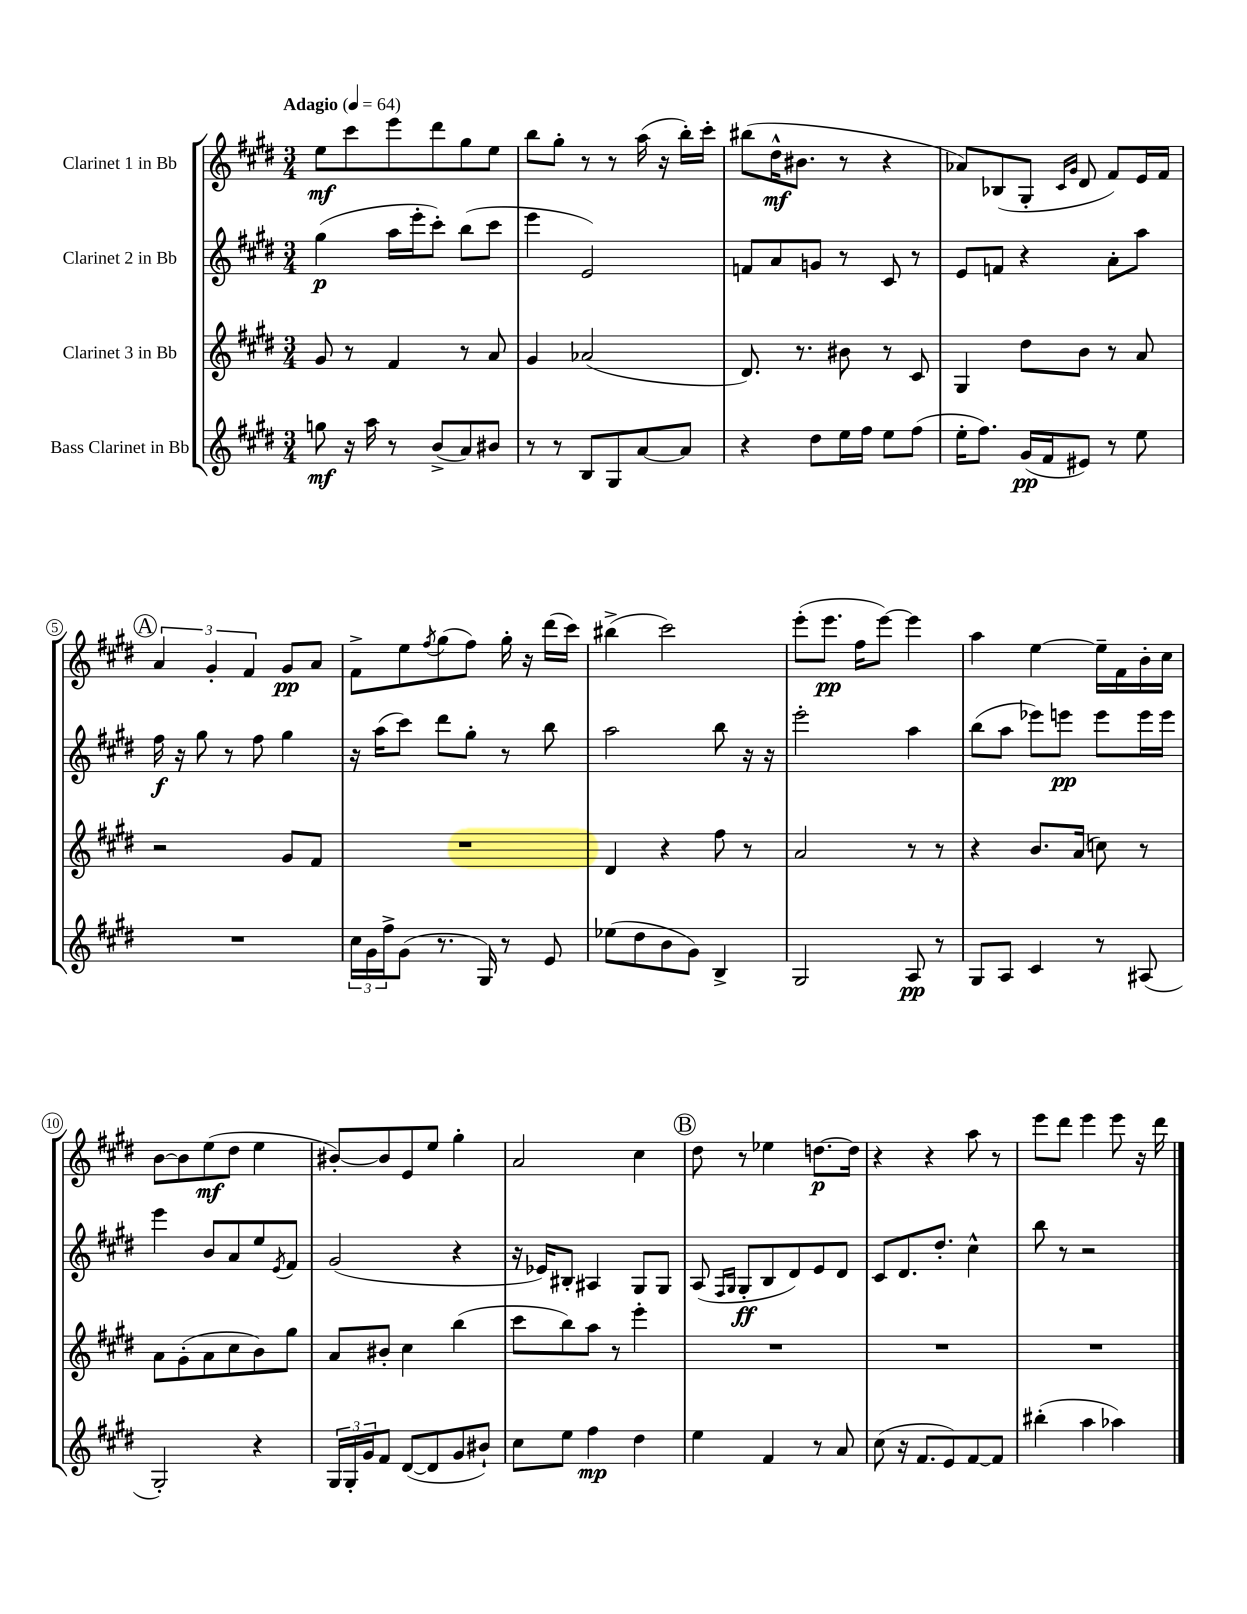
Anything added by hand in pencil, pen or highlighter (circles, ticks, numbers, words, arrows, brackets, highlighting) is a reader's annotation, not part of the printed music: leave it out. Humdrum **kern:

**kern	**kern	**kern	**kern
*staff4	*staff3	*staff2	*staff1
*clefG2	*clefG2	*clefG2	*clefG2
*k[f#c#g#d#]	*k[f#c#g#d#]	*k[f#c#g#d#]	*k[f#c#g#d#]
*M3/4	*M3/4	*M3/4	*M3/4
*MM64	*MM64	*MM64	*MM64
8gg\	8g#/	(4gg#\	8ee\L
16r	8r	.	8ccc#\
16aa\	.	.	.
8r	4f#/	16aa\LL	8eee\
.	.	16eee'\J	.
(8b^/L	.	8ccc#'\J)	8ddd#\
8a/)	8r	(8bb\L	8gg#\
8b#/J	8a/	8ccc#\J	8ee\J
=	=	=	=
8r	4g#/	4eee\	8bb\L
8r	.	.	8gg#'\J
8B/L	(2a-/	2e/)	8r
8G#/	.	.	8r
[8a/	.	.	(16aa\
.	.	.	16r
8a/]J	.	.	16bb'\LL)
.	.	.	16ccc#'\JJ
=	=	=	=
4r	8.d#/)	8f/L	(8bb#\L
.	.	8a/	16dd#^^\K
.	8.r	.	8.b#\J
8dd#\L	.	8g/J	.
16ee\L	8b#\	8r	8r
16ff#\JJ	.	.	.
8ee\L	8r	8c#/	4r
(8ff#\J	8c#/	8r	.
=	=	=	=
16ee'\LK	4G#/	8e/L	8a-/L)
8.ff#\J)	.	.	.
.	.	8f/J	(8B-/
(16g#/LL	8dd#\L	4r	8G#'/J
16f#/J	.	.	.
.	.	.	16qqc#/LL
.	.	.	16qqg#/JJ
8e#/J)	8b\J	.	8d#/
8r	8r	8a'\L	8f#/L)
8ee\	8a/	8aa\J	16e/L
.	.	.	16f#/JJ
=	=	=	=
2.r	2r	16ff#\	6a/
.	.	16r	.
.	.	8gg#\	.
.	.	.	6g#'/
.	.	8r	.
.	.	.	6f#/
.	.	8ff#\	.
.	8g#/L	4gg#\	8g#/L
.	8f#/J	.	8a/J
=	=	=	=
24cc#\LL	2.r	16r	8f#^\L
24g#\	.	.	.
.	.	(16aa\LK	.
24ff#^\J	.	.	.
(8g#\J	.	8ccc#\J)	8ee\
.	.	.	8qff#/
8.r	.	8ddd#\L	(8gg#\
.	.	8gg#'\J	8ff#\J)
16G#/)	.	.	.
8r	.	8r	16gg#'\
.	.	.	16r
8e/	.	8bb\	(16ddd#\LL
.	.	.	16ccc#\JJ)
=	=	=	=
(8ee-\L	4d#/	2aa\	(4bb#^\
8dd#\	.	.	.
8b\	4r	.	2ccc#\)
8g#\J)	.	.	.
4B^/	8ff#\	8bb\	.
.	8r	16r	.
.	.	16r	.
=	=	=	=
2G#/	2a/	2eee'\	(8eee'\L
.	.	.	8.eee\J
.	.	.	16ff#\LK
.	.	.	[8eee\J)
8A/	8r	4aa\	4eee\]
8r	8r	.	.
=	=	=	=
8G#/L	4r	(8bb\L	4aa\
8A/J	.	8aa\J	.
4c#/	8.b/L	8eee-\L)	[4ee\
.	.	8eee\J	.
.	(16a/Jk	.	.
8r	8cc\)	8eee\L	16ee~\]LL
.	.	.	16f#\
(8A#/	8r	16eee\L	16b'\
.	.	16eee\JJ	16cc#\JJ
=	=	=	=
2G#'/)	8a\L	4eee\	[8b\L
.	(8g#'\	.	8b\]
.	8a\	8b/L	(8ee\
.	8cc#\	8a/	8dd#\J
4r	8b\)	8ee/	4ee\
.	.	8qe/	.
.	8gg#\J	8f#/J	.
=	=	=	=
24G#/LL	8a/L	(2g#/	[8b#'/L)
24G#'/	.	.	.
24g#/J	.	.	.
8f#/J	8b#'/J	.	8b#/]
([8d#/L	4cc#\	.	8e/
8d#/]	.	.	8ee/J
8g#/	(4bb\	4r	4gg#'\
8b#`/J)	.	.	.
=	=	=	=
8cc#\L	8ccc#\L	16r	2a/
.	.	16e-/LK)	.
8ee\J	8bb\)	8B#'/J	.
4ff#\	8aa\J	4A#/	.
.	8r	.	.
4dd#\	4eee'\	8G#/L	4cc#\
.	.	8G#/J	.
=	=	=	=
4ee\	2.r	(8A/	8dd#\
.	.	16qqF#/LL	.
.	.	16qqG#/JJ	.
.	.	8G#'/L	8r
4f#/	.	8B/	4ee-\
.	.	8d#/)	.
8r	.	8e/	[8.dd\L
8a/	.	8d#/J	.
.	.	.	16dd\]Jk
=	=	=	=
(8cc#\	2.r	8c#/L	4r
16r	.	8.d#/	.
8.f#/L	.	.	.
.	.	.	4r
.	.	8.dd#'/J	.
8e/)	.	.	.
[8f#/	.	4cc#^^\	8aa\
8f#/]J	.	.	8r
=	=	=	=
(4bb#'\	2.r	8bb\	8eee\L
.	.	8r	8ddd#\J
4aa\	.	2r	4eee\
4aa-\)	.	.	8eee\
.	.	.	16r
.	.	.	16ddd#\
==	==	==	==
*-	*-	*-	*-
